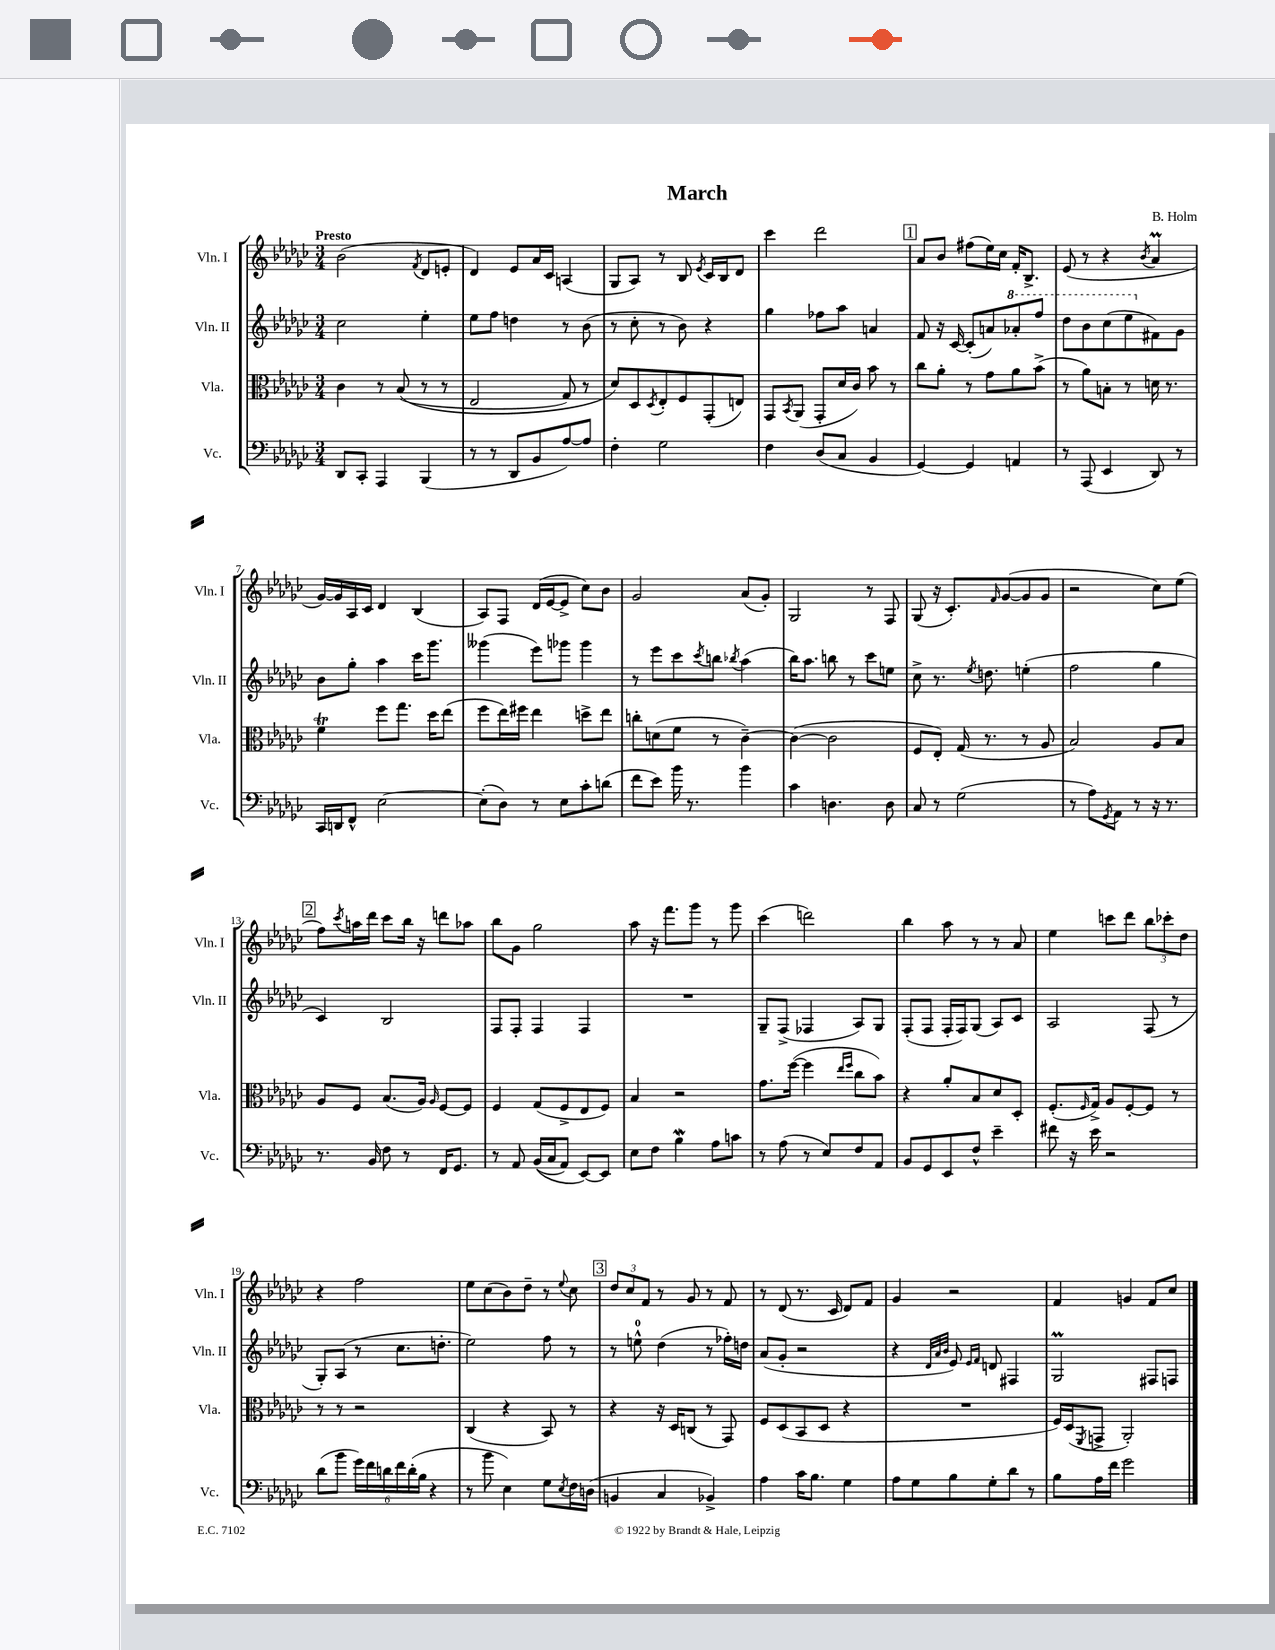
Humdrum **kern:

**kern	**kern	**kern	**kern
*staff4	*staff3	*staff2	*staff1
*clefF4	*clefC3	*clefG2	*clefG2
*k[b-e-a-d-g-c-]	*k[b-e-a-d-g-c-]	*k[b-e-a-d-g-c-]	*k[b-e-a-d-g-c-]
*M3/4	*M3/4	*M3/4	*M3/4
8DD-	4c-	2cc-	(2b-
8CC-'	.	.	.
4AAA-	8r	.	.
.	&((8B-	.	.
.	.	.	8qf
(4BBB-	8r	4ee-'	8d-
.	8r	.	8e'
=	=	=	=
8r	2E-	8ee-	4d-)
8r	.	8ff	.
8DD-	.	4dd	8e-
8BB-	.	.	16a-
.	.	.	16c-
[8A-)	8G-)	8r	(4A
8A-]	8r	(8b-	.
=	=	=	=
4F'	8d-&)	8r	8G-
.	8D-	8cc-'	8A-)
.	8qD-	.	.
2G-	8E-'	8r	8r
.	8F	8b-)	8B-
.	.	.	8qe-
.	(8GG-'	4r	16c-
.	.	.	16B-
.	8E)	.	8d-
=	=	=	=
4F	8GG-	4gg-	4ccc-
.	8qBB-	.	.
.	(8AA-	.	.
(8D-	8GG-'	8ff-	2ddd-
8C-	16d-	8aa-	.
.	16c-)	.	.
4BB-	8b-	4a	.
.	8r	.	.
=	=	=	=
[4GG-)	8cc-	8f	8a-
.	8a-'	16r	8b-
.	.	[16c-	.
4GG-]	8r	(8c-']	(8ff#
.	8g-	8a)	16ee-)
.	.	.	16cc-
4AA	8a-	8aa-'	16f'
.	.	.	8.B-^
.	(8b-^	8fff	.
=	=	=	=
8r	8r	8ddd-	(8e-
(8AAA-	8a-)	8bb-	8r
4EE-	8B'	(8ccc-	4r
.	8r	8eee-	.
.	.	.	8qb-
8DD-)	16d	8f#)	4a-
.	8.r	.	.
8r	.	8g-	.
=	=	=	=
16CC-	4f	8b-	[16g-)
16DD	.	.	16g-]
8FF^^	.	8gg-'	16A-
.	.	.	16c-
[2E-	8ff	4aa-	4d-
.	8.gg-	.	.
.	.	16ccc-	(4B-
.	16dd-	8.ggg-	.
.	(8ee-	.	.
=	=	=	=
(8E-']	8ff	(4ggg--	8A-)
8D-)	16ee-)	.	8F
.	16ff#	.	.
8r	4ee-	8eee-)	(16d-
.	.	.	[16e-
8E-	.	8ggg-	8e-^]
8c-'	8dd^	4ggg-	8cc-)
(8d	8ee-	.	8b-
=	=	=	=
8f	8cc'	8r	2g-
8e-)	(8d	8eee-	.
16b-	8f	8ccc-	.
8.r	.	.	.
.	.	8qccc-	.
.	8r	8bb	.
.	.	8qbb-	.
4b-	[4c-~)	(4aa-	(8a-
.	.	.	8g-')
=	=	=	=
4c-	(4c-_	16bb-)	2G-
.	.	8.aa-	.
4.D	2c-]	8bb	.
.	.	8r	.
.	.	8ccc-	8r
8D	.	8ee	8F
=	=	=	=
8C-	8F	8cc-^	(8G-
8r	8E-')	8.r	16r
.	.	.	8.c-')
(2G-	(16G-	.	.
.	.	8qee-	.
.	8.r	8.dd	.
.	.	.	16qqf
.	.	.	([8g-
.	8r	(4ee'	8g-]
.	8A-	.	8g-
=	=	=	=
8r	2B-)	2ff	2r
8A-)	.	.	.
8qGG-	.	.	.
8AA-	.	.	.
8r	.	.	.
16r	8A-	4gg-	8cc-)
8.r	.	.	.
.	8B-	.	(8ee-
=	=	=	=
8.r	8A-	4c-)	8ff)
.	.	.	8qccc-
.	8F	.	16aa
16BB-	.	.	16ddd-
8F	(8.B-	2B-	8ccc-
8r	.	.	16bb-
.	16A-)	.	16r
.	16qqA-	.	.
16FF	[8F	.	8ddd
8.GG-	.	.	.
.	8F]	.	8aa-
=	=	=	=
8r	4F	8F	8bb-
8AA-	.	8F'	8g-
&((16BB-	(8G-	4F	2gg-
16C-	.	.	.
8AA-)	8F^	.	.
[8EE-&)	8E-	4F	.
8EE-]	8F)	.	.
=	=	=	=
8E-	4B-	2.r	8aa-
8F	.	.	16r
.	.	.	8.fff
4B-	2r	.	.
.	.	.	8ggg-
8A-	.	.	8r
8c	.	.	8ggg-
=	=	=	=
8r	8.g-	8G-~	(4ccc-
(8A-	.	(8F^	.
.	([16ff	.	.
8r	4ff]	4F-	2ddd)
8E-)	.	.	.
.	16qqee-	.	.
.	16qqff	.	.
8F	8cc-	8A-)	.
8AA-	8b-)	8G-	.
=	=	=	=
8BB-	4r	(8F'	4bb-
8GG-	.	8F	.
8EE-	8a-'	16F'	8aa-
.	.	16F)	.
8F^^	8B-	(8G-	8r
4e-~	8d-	8A-)	8r
.	8D-'	8c-	8a-
=	=	=	=
8f#	(8.F'	2A-	4ee-
16r	.	.	.
.	16qqF	.	.
16e-	16G-^)	.	.
2r	8A-	.	8ccc
.	[8F'	.	8ddd-
.	8F]	(8F	12bb-
.	.	.	12ccc-'
.	8r	8r	.
.	.	.	12dd-
=	=	=	=
(8d-	8r	8G-')	4r
8b-	8r	(8A-	.
24g-)	2r	8r	2ff
24f	.	.	.
24d	.	.	.
24f	.	8.cc-	.
(24d'	.	.	.
24B-	.	.	.
4r	.	.	.
.	.	8.dd'	.
=	=	=	=
8r	(4C-	2ee-)	8ee-
8b-	.	.	(8cc-
4E-)	4r	.	8b-)
.	.	.	8dd-~
8G-	8BB-)	8ff	8r
8qE-	.	.	8qqee-
16F	8r	8r	8cc-
(16D	.	.	.
=	=	=	=
4BB	4r	8r	12dd-
.	.	.	12cc-
.	.	8ee^^	.
.	.	.	12f
4C-	16r	(4dd-	8r
.	16D-	.	.
.	(8C	.	8g-
4BB-^)	8r	8r	8r
.	8GG-)	16ff-')	8f
.	.	16dd	.
=	=	=	=
4A-	8F	(8a-	8r
.	(8D-	8g-'	(8d-
16c-	8BB-	2r	8.r
8.B-	.	.	.
.	8D-	.	.
.	.	.	16c-
4G-	4r	.	8d-)
.	.	.	8f
=	=	=	=
8A-	2.r	4r	4g-
8G-	.	.	.
.	.	32qqd-	.
.	.	32qqa-	.
.	.	32qqb-	.
8B-	.	8e-)	2r
.	.	16qqe-	.
.	.	16qqf	.
8G-'	.	8d	.
8d-	.	4F#	.
8r	.	.	.
=	=	=	=
8B-	16F)	2G-	4f
.	(16D-	.	.
.	8qFF	.	.
16A-	8GG^	.	.
16f	.	.	.
2g-	2AA-')	.	4g
.	.	8F#	8f
.	.	8F	8cc-
==	==	==	==
*-	*-	*-	*-
